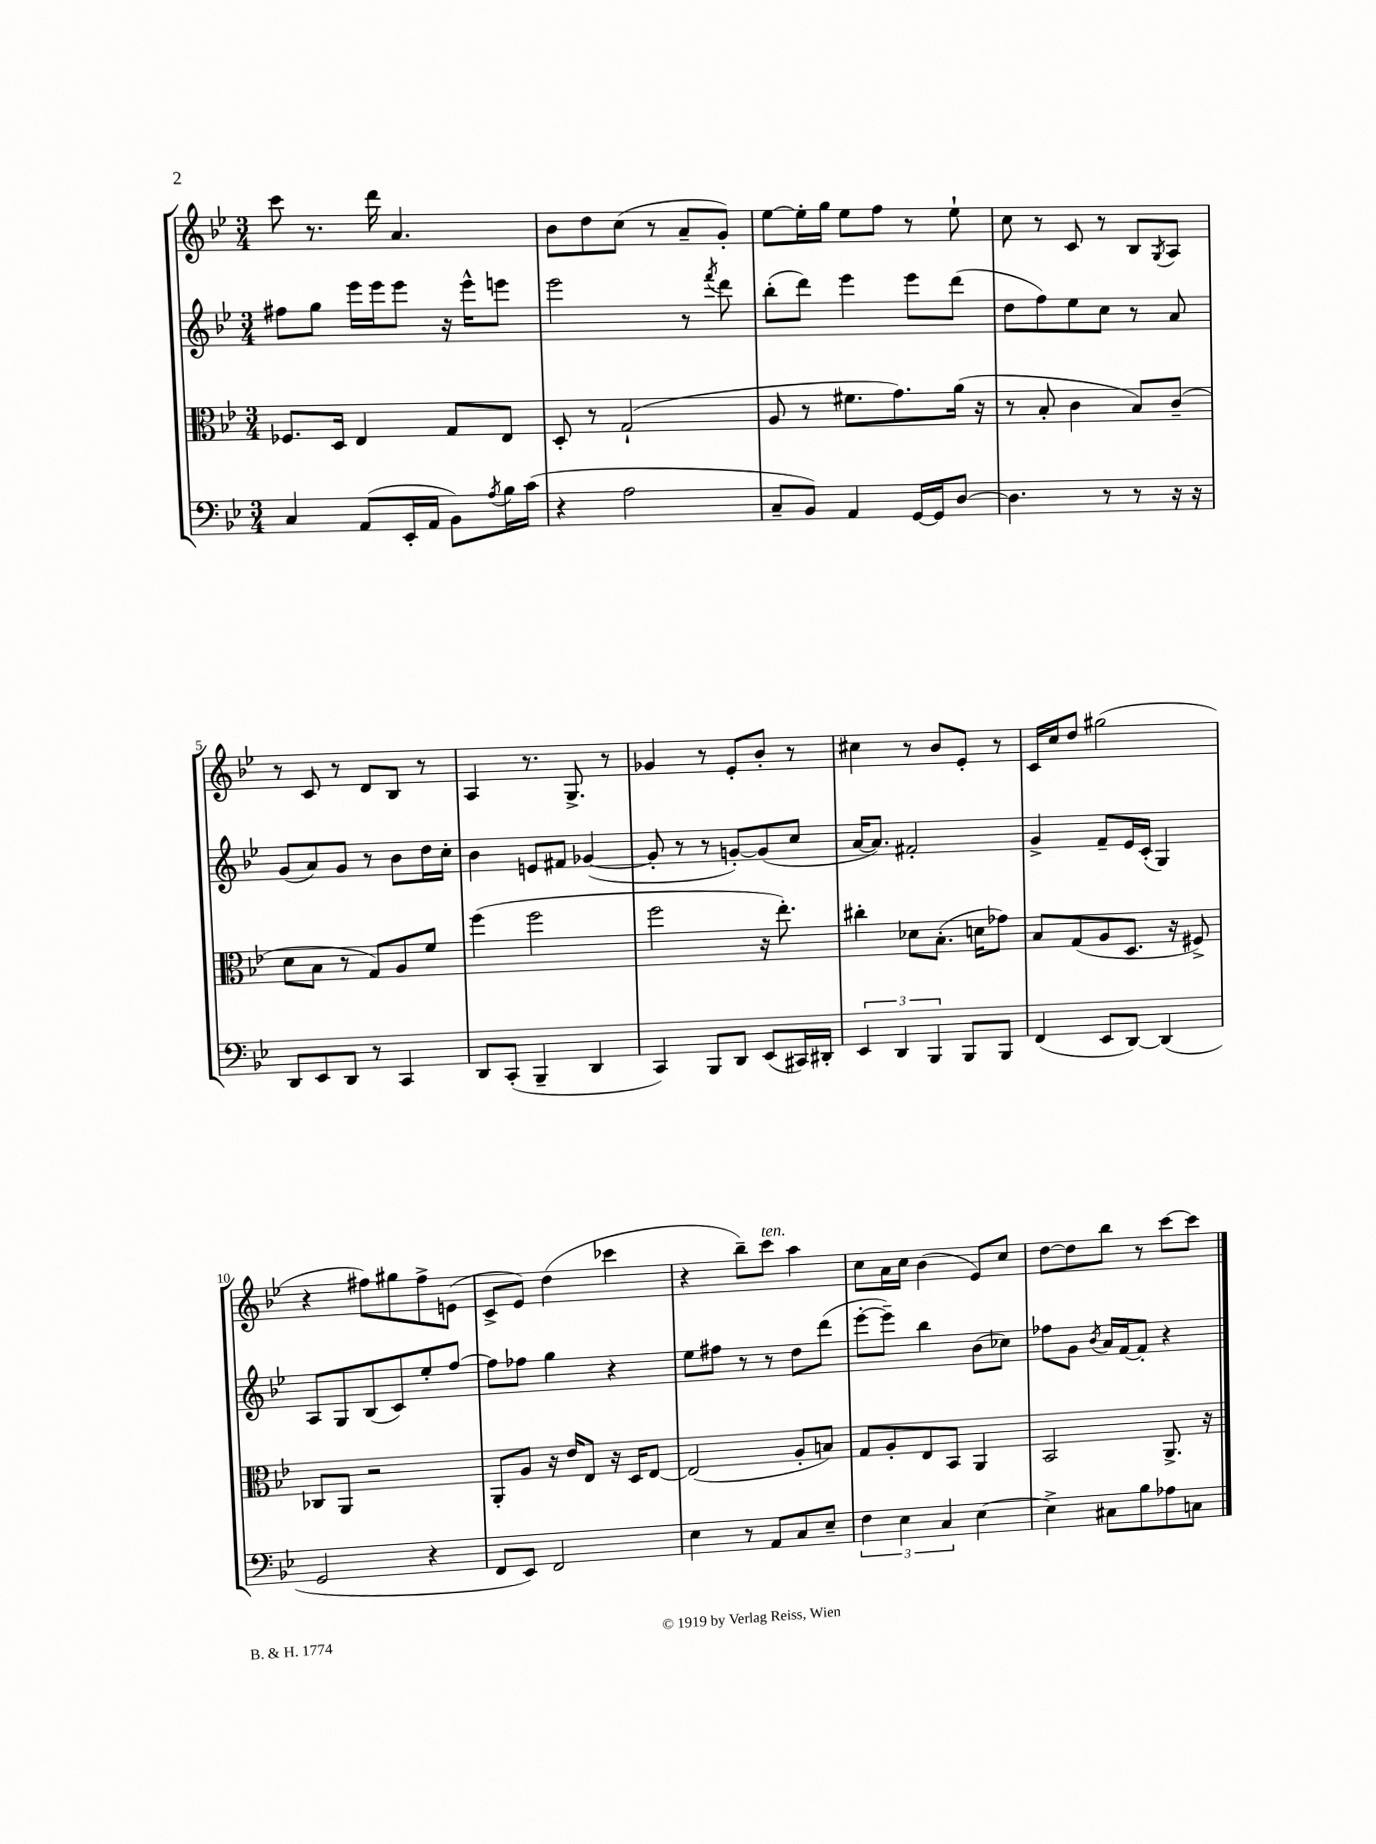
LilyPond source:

<<
\new StaffGroup <<
\new Staff = "s0" {
    \clef treble \key bes \major \numericTimeSignature \time 3/4
    c'''8 r8. d'''16 a'4. |
    bes'8 d''8 c''8( r8 a'8-- g'8-.) |
    ees''8~ ees''16-. g''16 ees''8 f''8 r8 ees''8-! |
    c''8 r8 c'8 r8 bes8 \acciaccatura { g8 } a8 |
    r8 c'8 r8 d'8 bes8 r8 |
    a4 r8. g8.-> r8 |
    ges'4 r8 ees'8-. bes'8-. r8 |
    cis''4 r8 bes'8 ees'8-. r8 |
    c'16 c''16 d''8 gis''2( |
    r4 fis''8) gis''8 fis''8-> e'8( |
    c'8-> ees'8) d''4( ces'''4 |
    r4 bes''8--) c'''8^\markup { \italic "ten." } a''4 |
    c''8 a'16 c''16 bes'4( ees'8) c''8 |
    d''8~ d''8 bes''8 r8 c'''8~ c'''8 \bar "|." |
}
\new Staff = "s1" {
    \clef treble \key bes \major \numericTimeSignature \time 3/4
    fis''8 g''8 ees'''16 ees'''16 ees'''8 r16 ees'''16-^ e'''8 |
    ees'''2 r8 \acciaccatura { f'''8 } d'''8 |
    bes''8-.( d'''8) ees'''4 ees'''8 d'''8( |
    d''8 f''8) ees''8 c''8 r8 a'8 |
    g'8( a'8) g'8 r8 bes'8 d''16 c''16-. |
    bes'4 e'8 fis'8 ges'4~( |
    ges'8-. r8 r8 g'8~-.) g'8( c''8 |
    a'16~ a'8.) fis'2-. |
    g'4-> f'8-- ees'16 c'16-.( g4) |
    a8 g8 bes8( c'8) ees''8-. f''8~ |
    f''8 fes''8 g''4 r4 |
    ees''8 fis''8 r8 r8 d''8 d'''8( |
    ees'''8~-. ees'''8--) bes''4 bes'8( ces''8) |
    fes''8 g'8 \acciaccatura { bes'8 } a'16 f'16~ f'8-. r4 \bar "|." |
}
\new Staff = "s2" {
    \clef alto \key bes \major \numericTimeSignature \time 3/4
    fes8. d16 ees4 g8 ees8 |
    d8-. r8 g2-!( |
    a8 r8 fis'8. g'8.) a'16( r16 |
    r8 bes8-. c'4 bes8) c'8--( |
    d'8 bes8 r8 g8) a8 f'8 |
    f''4( f''2 |
    f''2 r16 ees''8.-.) |
    cis''4-. des'8 bes8.-.( d'16 ges'8) |
    bes8 g8( a8 d8. r16 fis8->) |
    ces8 a,8 r2 |
    a,8-. a8 r16 ees'16 ees8 r16 d16 ees8~ |
    ees2( a8-. b8) |
    g8 a8-. ees8 bes,8 a,4 |
    bes,2 a,8.-> r16 \bar "|." |
}
\new Staff = "s3" {
    \clef bass \key bes \major \numericTimeSignature \time 3/4
    c4 a,8( ees,16-. a,16 bes,8) \acciaccatura { a8 } bes16 c'16( |
    r4 a2 |
    c8-- bes,8) a,4 g,16~ g,16 d8~ |
    d4. r8 r8 r16 r16 |
    d,8 ees,8 d,8 r8 c,4 |
    d,8 c,8-.( bes,,4-- d,4 |
    c,4) bes,,8 d,8 ees,8( cis,16) dis,16-. |
    \tuplet 3/2 { ees,4 d,4 bes,,4 } bes,,8 bes,,8 |
    f,4( ees,8 d,8~) d,4( |
    g,2 r4 |
    f,8 ees,8) f,2 |
    ees4 r8 a,8 c8 ees8-- |
    \tuplet 3/2 { f4 ees4 c4 } ees4~ |
    ees4-> cis8 bes8 aes8 c8 \bar "|." |
}
>>
>>
